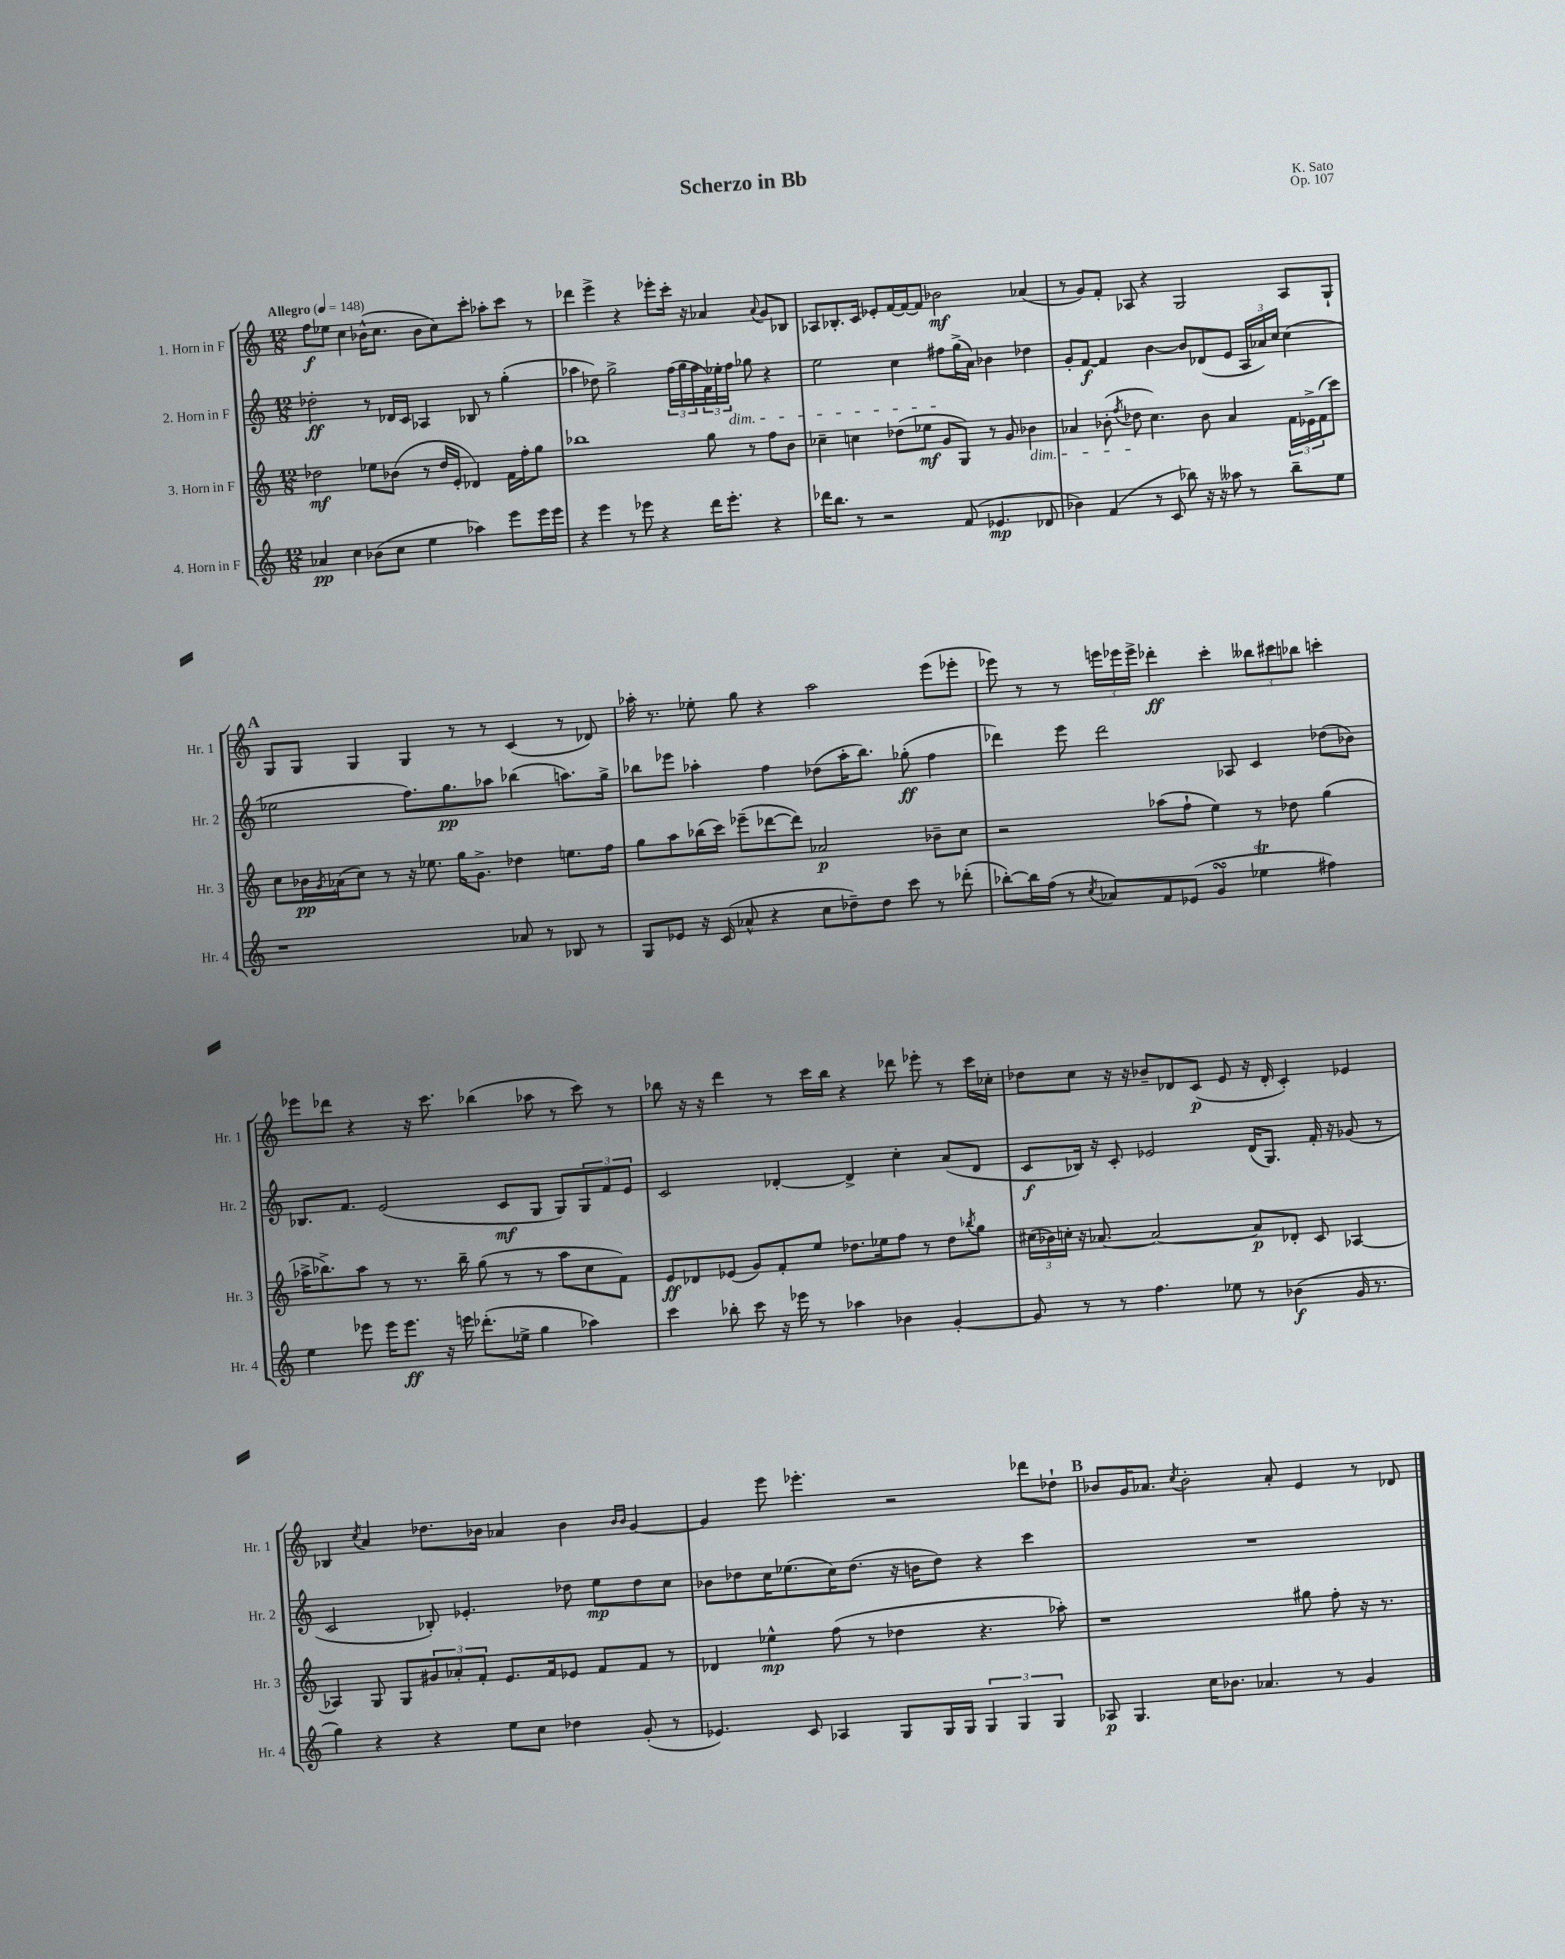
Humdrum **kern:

**kern	**dynam	**kern	**dynam	**kern	**dynam	**kern	**dynam
*part4	*part4	*part3	*part3	*part2	*part2	*part1	*part1
*staff4	*staff4	*staff3	*staff3	*staff2	*staff2	*staff1	*staff1
*I"4. Horn in F	*	*I"3. Horn in F	*	*I"2. Horn in F	*	*I"1. Horn in F	*
*I'Hr. 4	*	*I'Hr. 3	*	*I'Hr. 2	*	*I'Hr. 1	*
*clefG2	*	*clefG2	*	*clefG2	*	*clefG2	*
*k[]	*	*k[]	*	*k[]	*	*k[]	*
*M12/8	*	*M12/8	*	*M12/8	*	*M12/8	*
*MM148	*	*MM148	*	*MM148	*	*MM148	*
=1	=1	=1	=1	=1	=1	=1	=1
!	!	!	!	!	!	!LO:TX:a:B:t=Allegro	!
4a-X/	pp	2dd-X\	mf	2dd-X'\	ff	8ff\L	f
.	.	.	.	.	.	8ee-X\J	.
4cc\	.	.	.	.	.	4cc\	.
(8b-X\L	.	8ee-X\L	.	8r	.	(16b-X^^\KL	.
.	.	.	.	.	.	8.cc\J	.
8cc\J	.	(8b-X\J	.	16d-X/LL	.	.	.
.	.	.	.	16c/JJ	.	.	.
4ee\	.	8r	.	4A-X/	.	8b-\L	.
.	.	16dd-/LL	.	.	.	8cc\)	.
.	.	16e'/JJ	.	.	.	.	.
4aa-X\)	.	4d-X/)	.	8B-X/	.	8ccc'\J	.
.	.	.	.	8r	.	8aa-X'\L	.
8eee\L	.	16f\LL	.	(4gg'\	.	8ccc\J	.
.	.	16ff'\J	.	.	.	.	.
16eee\L	.	8gg\J	.	.	.	8r	.
16eee\JJ	.	.	.	.	.	.	.
=2	=2	=2	=2	=2	=2	=2	=2
4r	.	1bb-X	.	4aa-X\	.	4ddd-X\	.
4eee\	.	.	.	8dd-X\)	.	4eee^\	.
.	.	.	.	2gg^\	.	.	.
8r	.	.	.	.	.	4r	.
8eee-X\	.	.	.	.	.	.	.
4r	.	.	.	.	.	8eee-X'\L	.
.	.	.	.	(24ff\LL	.	16ccc'\Jk	.
.	.	.	.	24gg\	.	.	.
.	.	.	.	.	.	16r	.
.	.	.	.	24ff\	.	.	.
16ddd\KL	.	8gg\	.	24f\)	.	4a-X/	.
.	.	.	.	24ee-X'\	.	.	.
8.eee-'\J	.	.	.	.	.	.	.
!	!	!	!	!LO:TX:b:i:t=dim.	!	!	!
.	.	.	.	24ff\JJ	.	.	.
.	.	8r	.	8gg-X\	.	.	.
.	.	.	.	.	.	8qqa-/	.
4r	.	8ff\L	.	4r	.	8g/L	.
.	.	8b\J	.	.	.	8B-X/J	.
=3	=3	=3	=3	=3	=3	=3	=3
16ddd-X\KL	.	4cc-X~\	.	2ee\	.	8A-X/L	.
8.bb\J	.	.	.	.	.	.	.
.	.	.	.	.	.	8.B-X'/	.
8r	.	4ccn\	.	.	.	.	.
.	.	.	.	.	.	16c/Jk	.
2r	.	.	.	.	.	8e-X'/L	.
.	.	(8dd-X\L	.	4cc\	.	[16f/L	.
.	.	.	.	.	.	16f/J_	.
.	.	8ee-X\J	mf	.	.	8f/J]	.
.	.	8g/L	.	8ff#X\L	.	2b-X\	mf
(8f/	.	8G/J)	.	(16gg^\L	.	.	.
.	.	.	.	16a\JJ)	.	.	.
4.e-X/	mp	8r	.	4b-X\	.	.	.
.	.	8g/	.	.	.	.	.
!	!	!LO:TX:b:i:t=dim.	!	!	!	!	!
.	.	4b-X\	.	4dd-X\	.	(4a-X/	.
8d-X/	.	.	.	.	.	.	.
=4	=4	=4	=4	=4	=4	=4	=4
4b-X\)	.	4a-X/	.	8g'/L	.	8r	.
.	.	.	.	[8f/J	f	8g/L)	.
(4f/	.	(8b-X'\	.	4f/]	.	8f'/J	.
.	.	8qff/	.	.	.	.	.
.	.	8dd-X\	.	.	.	8A-X/	.
8r	.	4.cc\)	.	[4b\	.	4r	.
8c/	.	.	.	.	.	.	.
8bb-X\)	.	.	.	8b/L]	.	2G/	.
16r	.	8b-\	.	(8d-X/	.	.	.
16r	.	.	.	.	.	.	.
8aa--X\	.	4a-/	.	8e/J	.	.	.
8r	.	.	.	24A/LL	.	.	.
.	.	.	.	24a-X/)	.	.	.
.	.	.	.	24cc/JJ	.	.	.
8bb-~\L	.	24f\LL	.	(4cc\	.	8A-/L	.
.	.	24e-X^\	.	.	.	.	.
.	.	(24f\J	.	.	.	.	.
8ee\J	.	8ccc\J)	.	.	.	8G`/J	.
!!LO:LB:g=z
!!LO:REH:place=s1:t=A
=5	=5	=5	=5	=5	=5	=5	=5
1r	.	8cc\L	.	2ee-X\	.	8G/L	.
.	.	16b-X\L	pp	.	.	8G/J	.
.	.	8qg/	.	.	.	.	.
.	.	(16a-X\J	.	.	.	.	.
.	.	8cc\J)	.	.	.	4G/	.
.	.	8r	.	.	.	.	.
.	.	16r	.	8.ff\L)	.	4G/	.
.	.	8.ee-X\	.	.	.	.	.
.	.	.	.	8.gg\	pp	.	.
.	.	16gg\KL	.	.	.	8r	.
.	.	8.g^\J	.	.	.	.	.
.	.	.	.	8aa-X\J	.	8r	.
8a-X/	.	4dd-X\	.	(4bb-X\	.	(4c/	.
8r	.	.	.	.	.	.	.
8B-X/	.	8.een\L	.	8.aan\L)	.	8r	.
8r	.	.	.	.	.	8d-X/)	.
.	.	16ff\Jk	.	16gg^\Jk	.	.	.
=6	=6	=6	=6	=6	=6	=6	=6
8G/L	.	8gg\L	.	8bb-X\L	.	16aa-X'\	.
.	.	.	.	.	.	8.r	.
8e-X/J	.	8aa\	.	8eee-X\J	.	.	.
16r	.	(16bb-X\L	.	4aa-X'\	.	8ee-X'\	.
(16c/	.	16ccc\JJ)	.	.	.	.	.
8a-X^^/	.	(8eee-X~\L	.	.	.	8gg\	.
4r	.	[8ddd-X\	.	4ff\	.	4r	.
.	.	8ddd-\J])	.	.	.	.	.
8cc\L	.	2a-X/	p	(8dd-X\L	.	2aa-\	.
8dd-X~\)	.	.	.	16aa-'\K	.	.	.
.	.	.	.	8.bb-\J)	.	.	.
8dd-\J	.	.	.	.	.	.	.
8ccc\	.	.	.	(8gg-X'\	ff	.	.
8r	.	8b-X~\L	.	4ff\	.	(8eee\L	.
(8ddd-X'\	.	8cc\J	.	.	.	8eee-X'\J	.
=7	=7	=7	=7	=7	=7	=7	=7
[8bb-X'\L)	.	2r	.	4ddd-X\)	.	8eee-X\)	.
16bb-\L]	.	.	.	.	.	8r	.
(16ff\JJ	.	.	.	.	.	.	.
8r	.	.	.	8eee\	.	8r	.
8qcc/	.	.	.	.	.	.	.
8a-X/L)	.	.	.	2ddd-\	.	24eeen\LL	.
.	.	.	.	.	.	24eee-X\	.
.	.	.	.	.	.	24eee-^\JJ	.
8f/	.	(8aa-X\L	.	.	.	4ddd-X'\	ff
(8e-X/J	.	8ff`\J	.	.	.	.	.
4gsSSS/	.	4ee\)	.	.	.	4ccc'\	.
.	.	.	.	8A-X/	.	.	.
4ee-XT\	.	8r	.	4c/	.	12bb--X\L	.
.	.	.	.	.	.	12ccc#X\	.
.	.	8dd-X\	.	.	.	.	.
.	.	.	.	.	.	12bb-X\J	.
4ff#X\)	.	(4gg\	.	(8dd-X\L	.	4cccn'\	.
.	.	.	.	8b-X\J)	.	.	.
!!LO:LB:g=z
=8	=8	=8	=8	=8	=8	=8	=8
4ee\	.	16aa-X^\KL	.	8.B-X/L	.	8eee-X\L	.
.	.	8.bb-X^\)	.	.	.	.	.
.	.	.	.	.	.	8ddd-X\J	.
.	.	.	.	8.f/J	.	.	.
8eee-X\	.	8aa-\J	.	.	.	4r	.
16eee-\KL	.	8r	.	(2e/	.	.	.
8.eee-\J	ff	.	.	.	.	.	.
.	.	8.r	.	.	.	16r	.
.	.	.	.	.	.	8.ccc\	.
16r	.	.	.	.	.	.	.
16eeen\	.	16bb-~\	.	.	.	.	.
(8.ddd-X'\L	.	(8gg\	.	.	.	(4bb-X\	.
.	.	8r	.	8c/L	mf	.	.
16ee-X^\Jk	.	.	.	.	.	.	.
4gg\	.	8r	.	8G/J	.	8aa-X\	.
.	.	8aa-\L	.	8G/L)	.	8r	.
4aa-X\)	.	8cc\	.	12G/	.	8ccc\)	.
.	.	.	.	12f/	.	.	.
.	.	8f\J)	.	.	.	8r	.
.	.	.	.	12e/J	.	.	.
=9	=9	=9	=9	=9	=9	=9	=9
4ccc\	.	8e/L	ff	2c/	.	8bb-X\	.
.	.	8d-X/	.	.	.	16r	.
.	.	.	.	.	.	16r	.
8bb-X'\	.	(8e-X/J	.	.	.	4ddd\	.
8ccc\	.	8g/L)	.	.	.	.	.
16r	.	8f'/	.	[4d-X'/	.	8r	.
16eee-X\	.	.	.	.	.	.	.
8r	.	8ee/J	.	.	.	16ccc\LL	.
.	.	.	.	.	.	16bb-\JJ	.
4aa-X\	.	8.dd-X\L	.	4d-^/]	.	4r	.
.	.	16ee-X\k	.	.	.	.	.
4b-X\	.	8ff\J	.	4cc'\	.	8ddd-X\	.
.	.	8r	.	.	.	8eee-X'\	.
[4g'/	.	8dd-\L	.	(8a/L	.	8r	.
.	.	8qbb-X/	.	.	.	.	.
.	.	8gg\J	.	8d-/J	.	16ccc\LL	.
.	.	.	.	.	.	16cc-X'\JJ	.
=10	=10	=10	=10	=10	=10	=10	=10
8g/]	.	(24cc#X\LL	.	8c/L	f	8dd-X\L	.
.	.	24b-X\)	.	.	.	.	.
.	.	24ccn'\JJ	.	.	.	.	.
8r	.	16r	.	16B-X/Jk)	.	8cc\J	.
.	.	[8.a-X/	.	16r	.	.	.
8r	.	.	.	8c'/	.	16r	.
.	.	.	.	.	.	16r	.
4.ff\	.	2a-/_	.	2e-X/	.	8b-X~/L	.
.	.	.	.	.	.	8d-X/	.
.	.	.	.	.	.	(8c/J	p
8ee-X\	.	.	.	.	.	8e/	.
8r	.	8a-/L]	p	(16d/KL	.	16r	.
.	.	.	.	8.G/J)	.	16d-'/	.
(4b-X\	f	8d-X'/J	.	.	.	4c'/)	.
.	.	8c/	.	16f'/	.	.	.
.	.	.	.	16r	.	.	.
16g/	.	[4A-X/	.	(8g-X/	.	4e-X/	.
8.r	.	.	.	.	.	.	.
.	.	.	.	8r	.	.	.
!!LO:LB:g=z
=11	=11	=11	=11	=11	=11	=11	=11
4gg\)	.	4A-X/]	.	2c/	.	4B-X/	.
.	.	.	.	.	.	8qcc/	.
4r	.	8G/	.	.	.	4a/	.
.	.	8G/L	.	.	.	.	.
4r	.	12g#X/	.	8B-X'/)	.	8.dd-X\L	.
.	.	12a-X'/	.	.	.	.	.
.	.	.	.	4.e-X'/	.	.	.
.	.	12f'/J	.	.	.	.	.
.	.	.	.	.	.	16b-X\Jk	.
8ee\L	.	8.e/L	.	.	.	4a-X/	.
8cc\J	.	.	.	.	.	.	.
.	.	16f/k	.	.	.	.	.
4dd-X\	.	8e-X/J	.	8dd-X\	.	4b-\	.
.	.	8f/L	.	8ee\L	mp	.	.
.	.	.	.	.	.	16qqb-/LL	.
.	.	.	.	.	.	16qqb-/JJ	.
(8g'/	.	8f/J	.	8dd-\	.	[4g/	.
8r	.	8r	.	8cc\J	.	.	.
=12	=12	=12	=12	=12	=12	=12	=12
4.e-X/)	.	4d-X/	.	8b-X\L	.	4g/]	.
.	.	.	.	8dd-X\	.	.	.
.	.	4ee-X^^\	mp	16cc\K	.	8eee\	.
.	.	.	.	(8.ee-X\	.	.	.
8c/	.	.	.	.	.	4.eee-X'\	.
4A-X/	.	(8ff\	.	16cc\K)	.	.	.
.	.	.	.	(8.dd-\J	.	.	.
.	.	8r	.	.	.	.	.
8G/L	.	4dd-X\	.	16r	.	2r	.
.	.	.	.	16bn\KL	.	.	.
16G/L	.	.	.	8dd-\J)	.	.	.
16G/JJ	.	.	.	.	.	.	.
6G/	.	4.r	.	4r	.	.	.
6G/	.	.	.	.	.	.	.
.	.	.	.	4ccc\	.	8ddd-X\L	.
6G/	.	.	.	.	.	.	.
.	.	8aa-X'\)	.	.	.	8dd-X`\J	.
!!LO:REH:place=s1:t=B
=13	=13	=13	=13	=13	=13	=13	=13
8A-X/	p	1r	.	1.r	.	8b-X/L	.
4.G/	.	.	.	.	.	16g/K	.
.	.	.	.	.	.	8.a-X/J	.
.	.	.	.	.	.	8qcc/	.
.	.	.	.	.	.	2b-'\	.
16cc\KL	.	.	.	.	.	.	.
8.b-X\J	.	.	.	.	.	.	.
4.a-X/	.	.	.	.	.	.	.
.	.	.	.	.	.	8a-'/	.
.	.	8gg#X\	.	.	.	4e/	.
8r	.	8ff'\	.	.	.	.	.
4g/	.	16r	.	.	.	8r	.
.	.	8.r	.	.	.	.	.
.	.	.	.	.	.	8d-X/	.
==	==	==	==	==	==	==	==
*-	*-	*-	*-	*-	*-	*-	*-
